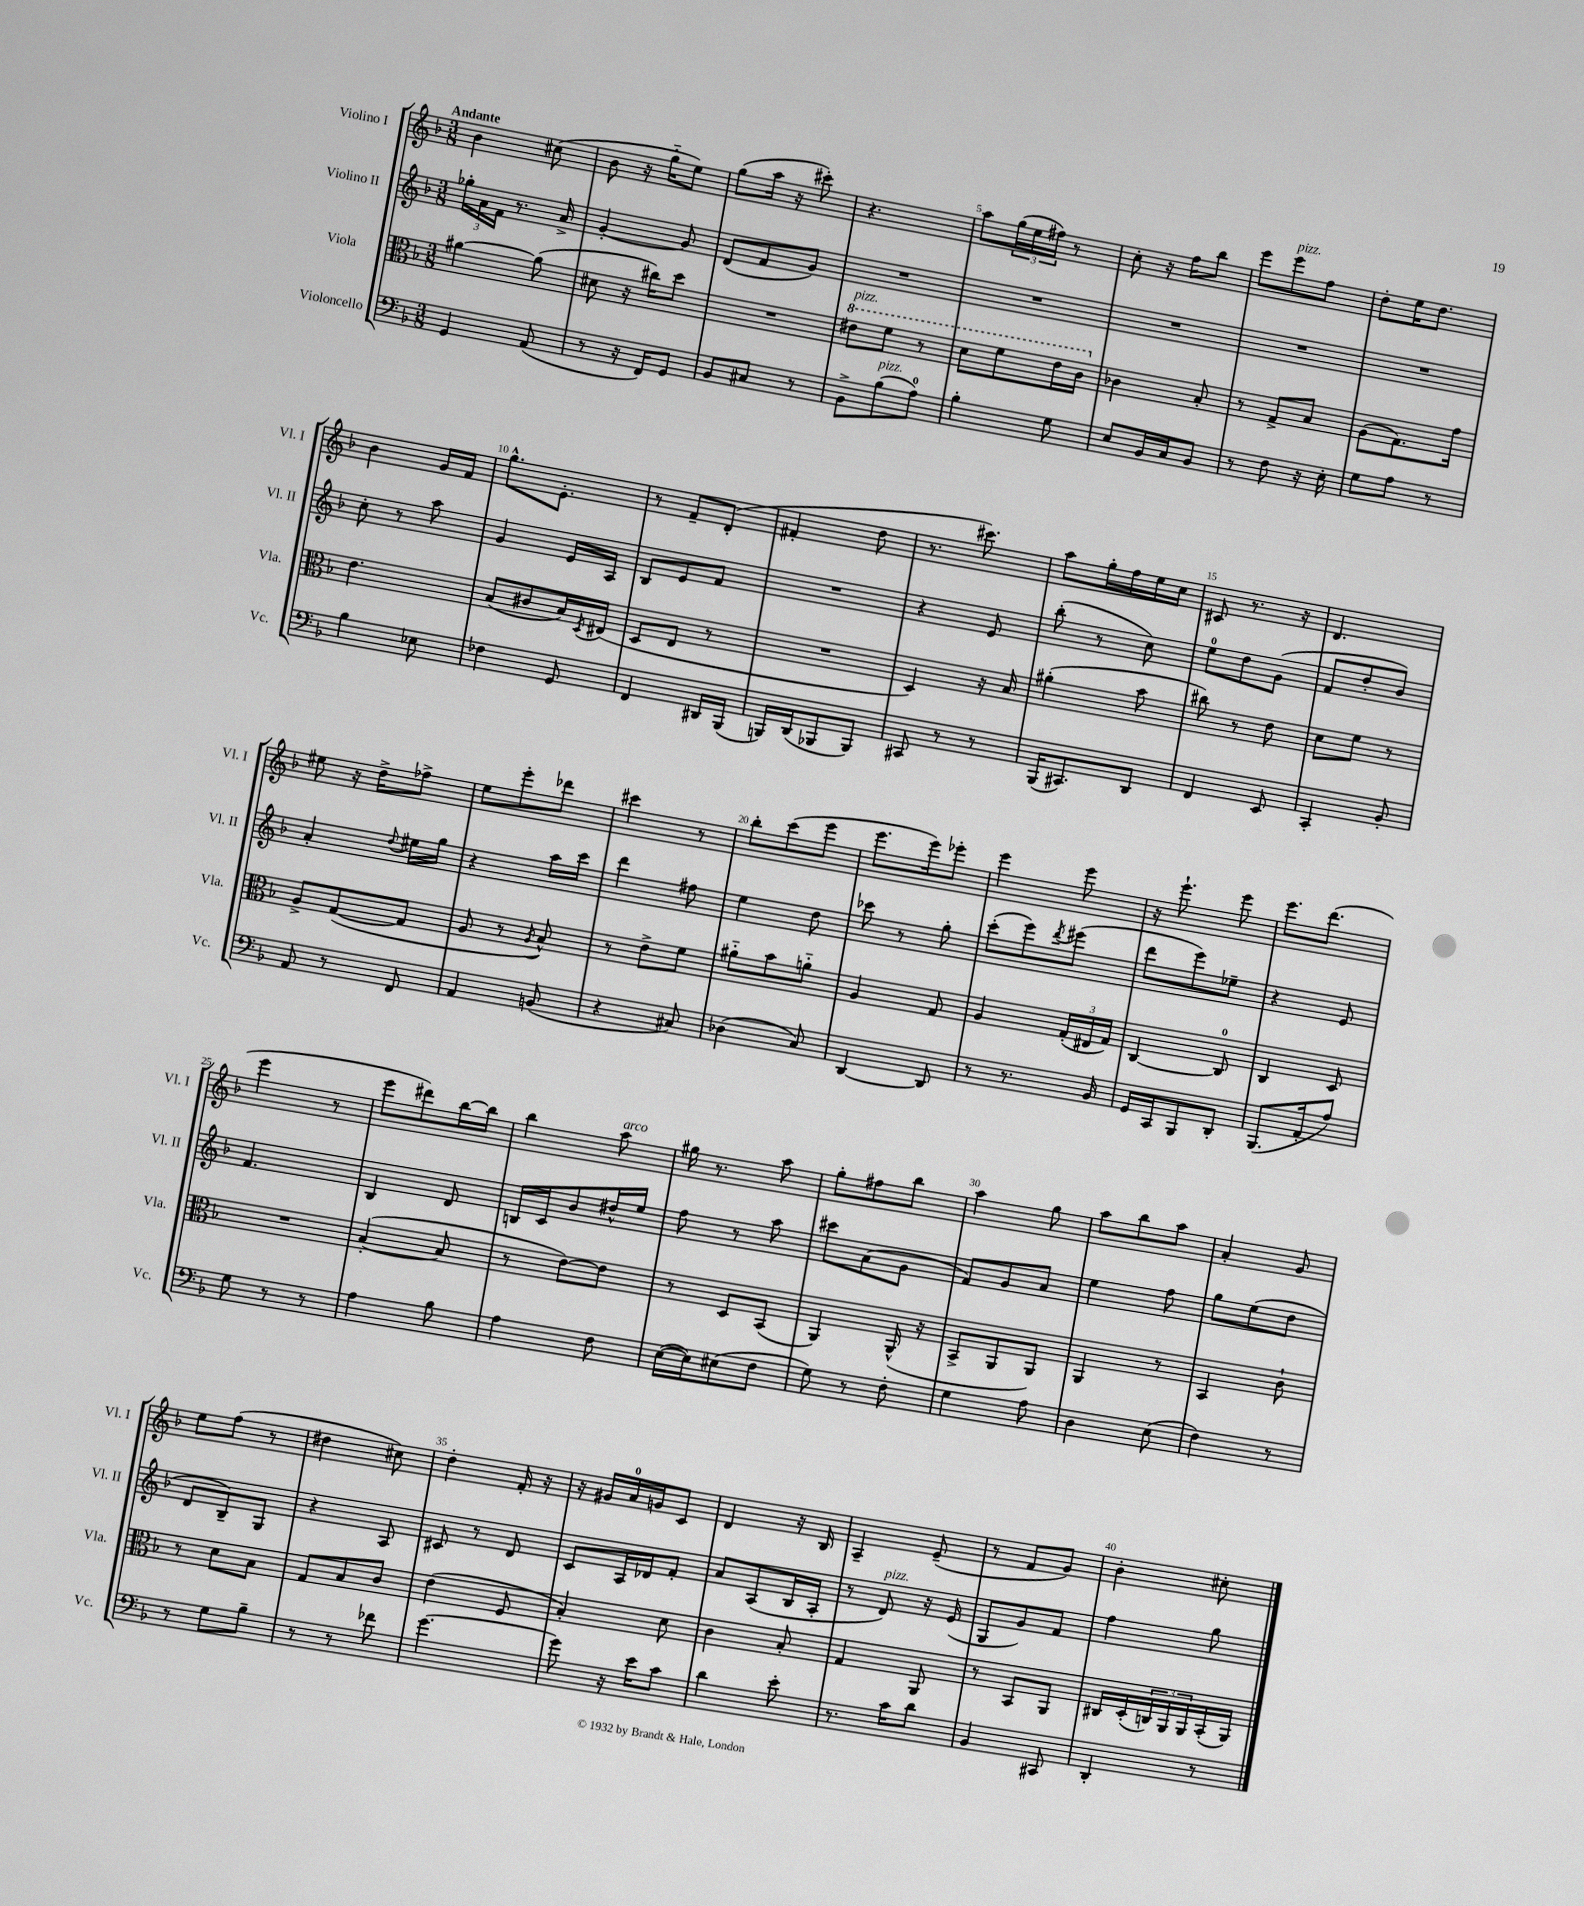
<<
\new StaffGroup <<
\new Staff = "s0" \with { instrumentName = "Violino I" shortInstrumentName = "Vl. I" } {
    \clef treble \key f \major \numericTimeSignature \time 3/8 \tempo "Andante"
    bes'4 cis''8( |
    bes'8 r16 g''16-_ e''8) |
    g''8( a''16 r16 cis'''8-.) |
    r4. |
    a''8 \tuplet 3/2 { g''16( e''16 fis''16) } r8 |
    c''8-. r16 f''16 bes''8 |
    e'''8 e'''8^\markup { \italic "pizz." } f''8 |
    d''8-. e''16 d''8. |
    bes'4 g'16 f'16 |
    g''8.-^ e'8.-. |
    r8 f'8-- d'8-.( |
    fis'4-. d''8 |
    r8. cis'''8.) |
    a''8 g''16-. f''16 e''16 c''16 |
    cis'8 r8. r16 |
    d'4. |
    eis''8 r16 d''16-> fes''8-> |
    e''8 e'''8-. des'''8 |
    cis'''4 r8 |
    bes''8-. c'''8( e'''8 |
    e'''8. e'''16) ees'''8-. |
    e'''4 e'''8 |
    r16 e'''8.-! e'''8 |
    e'''8. d'''8.( |
    e'''4 r8 |
    e'''8 dis'''8) bes''16~ bes''16 |
    bes''4 a''8^\markup { \italic "arco" } |
    gis''16 r8. a''8 |
    g''8-. fis''8 bes''8 |
    a''4 g''8 |
    a''8 bes''8 a''8 |
    a'4-. g'8 |
    e''8 f''8( r8 |
    dis''4 cis''8) |
    d''4-. f'16-. r16 |
    r16 gis'16 a'16-0 g'16 c'8 |
    d'4 r16 bes16 |
    a4-- e'8--( |
    r8 f'8 g'8) |
    bes'4-. cis''8-. \bar "|." |
}
\new Staff = "s1" \with { instrumentName = "Violino II" shortInstrumentName = "Vl. II" } {
    \clef treble \key f \major \numericTimeSignature \time 3/8
    \tuplet 3/2 { ges''16-. a'16 f'16 } r8. a'16-> |
    g'4~-. g'8 |
    d'8( f'8 g'8) |
    R4. |
    R4. |
    R4. |
    R4. |
    R4. |
    c''8-. r8 a''8 |
    g'4 e'16 a16 |
    bes8 e'8 f'8 |
    R4. |
    r4 e'8 |
    bes''8-.( r8 c''8) |
    e''8-0 d''8 g'8( |
    f'8 d''8-. bes'8) |
    a'4-. \appoggiatura { d''8 } eis''16 g''16 |
    r4 a''16 c'''16 |
    d'''4 fis''8 |
    e''4 d''8 |
    ces'''8 r8 g''8-. |
    c'''8-.( e'''8) \acciaccatura { d'''8 } eis'''8( |
    d'''8 e'''8) ees''8-- |
    r4 e'8 |
    f'4. |
    bes4 d'8 |
    b16 c'16 bes'8 dis''16-^ e''16 |
    f''8 r8 a''8 |
    cis'''8 a'8( g'8 |
    f'8) g'8 a'8 |
    e''4 f''8 |
    g''8 e''8( d''8 |
    d'8 bes8--) g8 |
    r4 a8 |
    cis'8 r8 d'8 |
    c'8 a16 des'16 f'8-. |
    a'8 a8( bes16 a16-. |
    r8 d'8^\markup { \italic "pizz." }) r16 e'16( |
    g8 g'8) f'8 |
    f''4 g''8 \bar "|." |
}
\new Staff = "s2" \with { instrumentName = "Viola" shortInstrumentName = "Vla." } {
    \clef alto \key f \major \numericTimeSignature \time 3/8
    ais'4~ ais'8( |
    dis'8 r16 cis''16) d''8 |
    R4. |
    \ottava #1 eis''8^\markup { \italic "pizz." } f''8 r8 |
    d''8 f''8 e''16 c''16 \ottava #0 |
    ces'4 bes8-. |
    r8 g8-> bes8 |
    a8( g8.) g'16 |
    e'4. |
    bes8( cis'8 bes16) \acciaccatura { d8 } eis16( |
    d8 e8 r8 |
    R4. |
    d4) r16 bes16 |
    ais'4-.( bes'8 |
    cis''8) r8 e'8 |
    d'8 f'8 r8 |
    a8-> g8~( g8 |
    a8 r8 \acciaccatura { a8 } bes8-^) |
    r8 e'8-> f'8 |
    ais'8-_ bes'8 a'8-_ |
    a4 g8 |
    a4 \tuplet 3/2 { g16-.( eis16 g16) } |
    c4~ c8-0 |
    c4 d8 |
    R4. |
    bes4~-.( bes8 |
    r8 e'8~) e'8 |
    r8 d8 bes,8( |
    a,4) a,16-^( r16 |
    bes,8-> a,8 a,8) |
    a,4 r8 |
    bes,4 c'8-! |
    r8 d'8 bes8 |
    g8 bes8 c'8 |
    e'4( f8 |
    bes4-.) d'8 |
    c'4 bes8-. |
    g4 a,8 |
    r8 bes,8 a,8 |
    cis16 d16-.( \tuplet 3/2 { c16) a,16 a,16 } bes,16-.( a,16) \bar "|." |
}
\new Staff = "s3" \with { instrumentName = "Violoncello" shortInstrumentName = "Vc." } {
    \clef bass \key f \major \numericTimeSignature \time 3/8
    g,4 a,8( |
    r8 r16 f,16) g,8 |
    bes,8 cis8 r8 |
    bes,8-> bes8^\markup { \italic "pizz." }( a8-0) |
    bes4-. g8 |
    e8 bes,16 c16 bes,8 |
    r8 f8 r16 e16-. |
    g8 a8 r8 |
    bes4 ees8 |
    fes4 g,8 |
    f,4 dis,16 bes,,16( |
    b,,16) d,16( bes,,8 bes,,8) |
    cis,8 r8 r8 |
    bes,,16( cis,8.) d,8 |
    f,4 e,8 |
    c,4-. bes,8-. |
    a,8 r8 f,8 |
    a,4 b,8( |
    r4 cis8) |
    des4( c8) |
    d,4~ d,8 |
    r8 r8. bes,16 |
    g,16 c,16 bes,,8 d,8-. |
    bes,,8.( a,16-. a8) |
    g8 r8 r8 |
    a4 bes8 |
    a4 f8 |
    e16~( e16) eis8( f8 |
    g8) r8 f8-. |
    g4 a8 |
    d4 e8( |
    f4) r8 |
    r8 g8 bes8-- |
    r8 r8 fes'8 |
    g'4.~ |
    g'8 r16 e'16 c'8 |
    d'4 e'8-. |
    r8. c'16 d'8 |
    bes,4 cis,8 |
    d,4-. r8 \bar "|." |
}
>>
>>
\layout { \context { \Score \override BarNumber.break-visibility = ##(#f #t #t) barNumberVisibility = #(every-nth-bar-number-visible 5) } }
